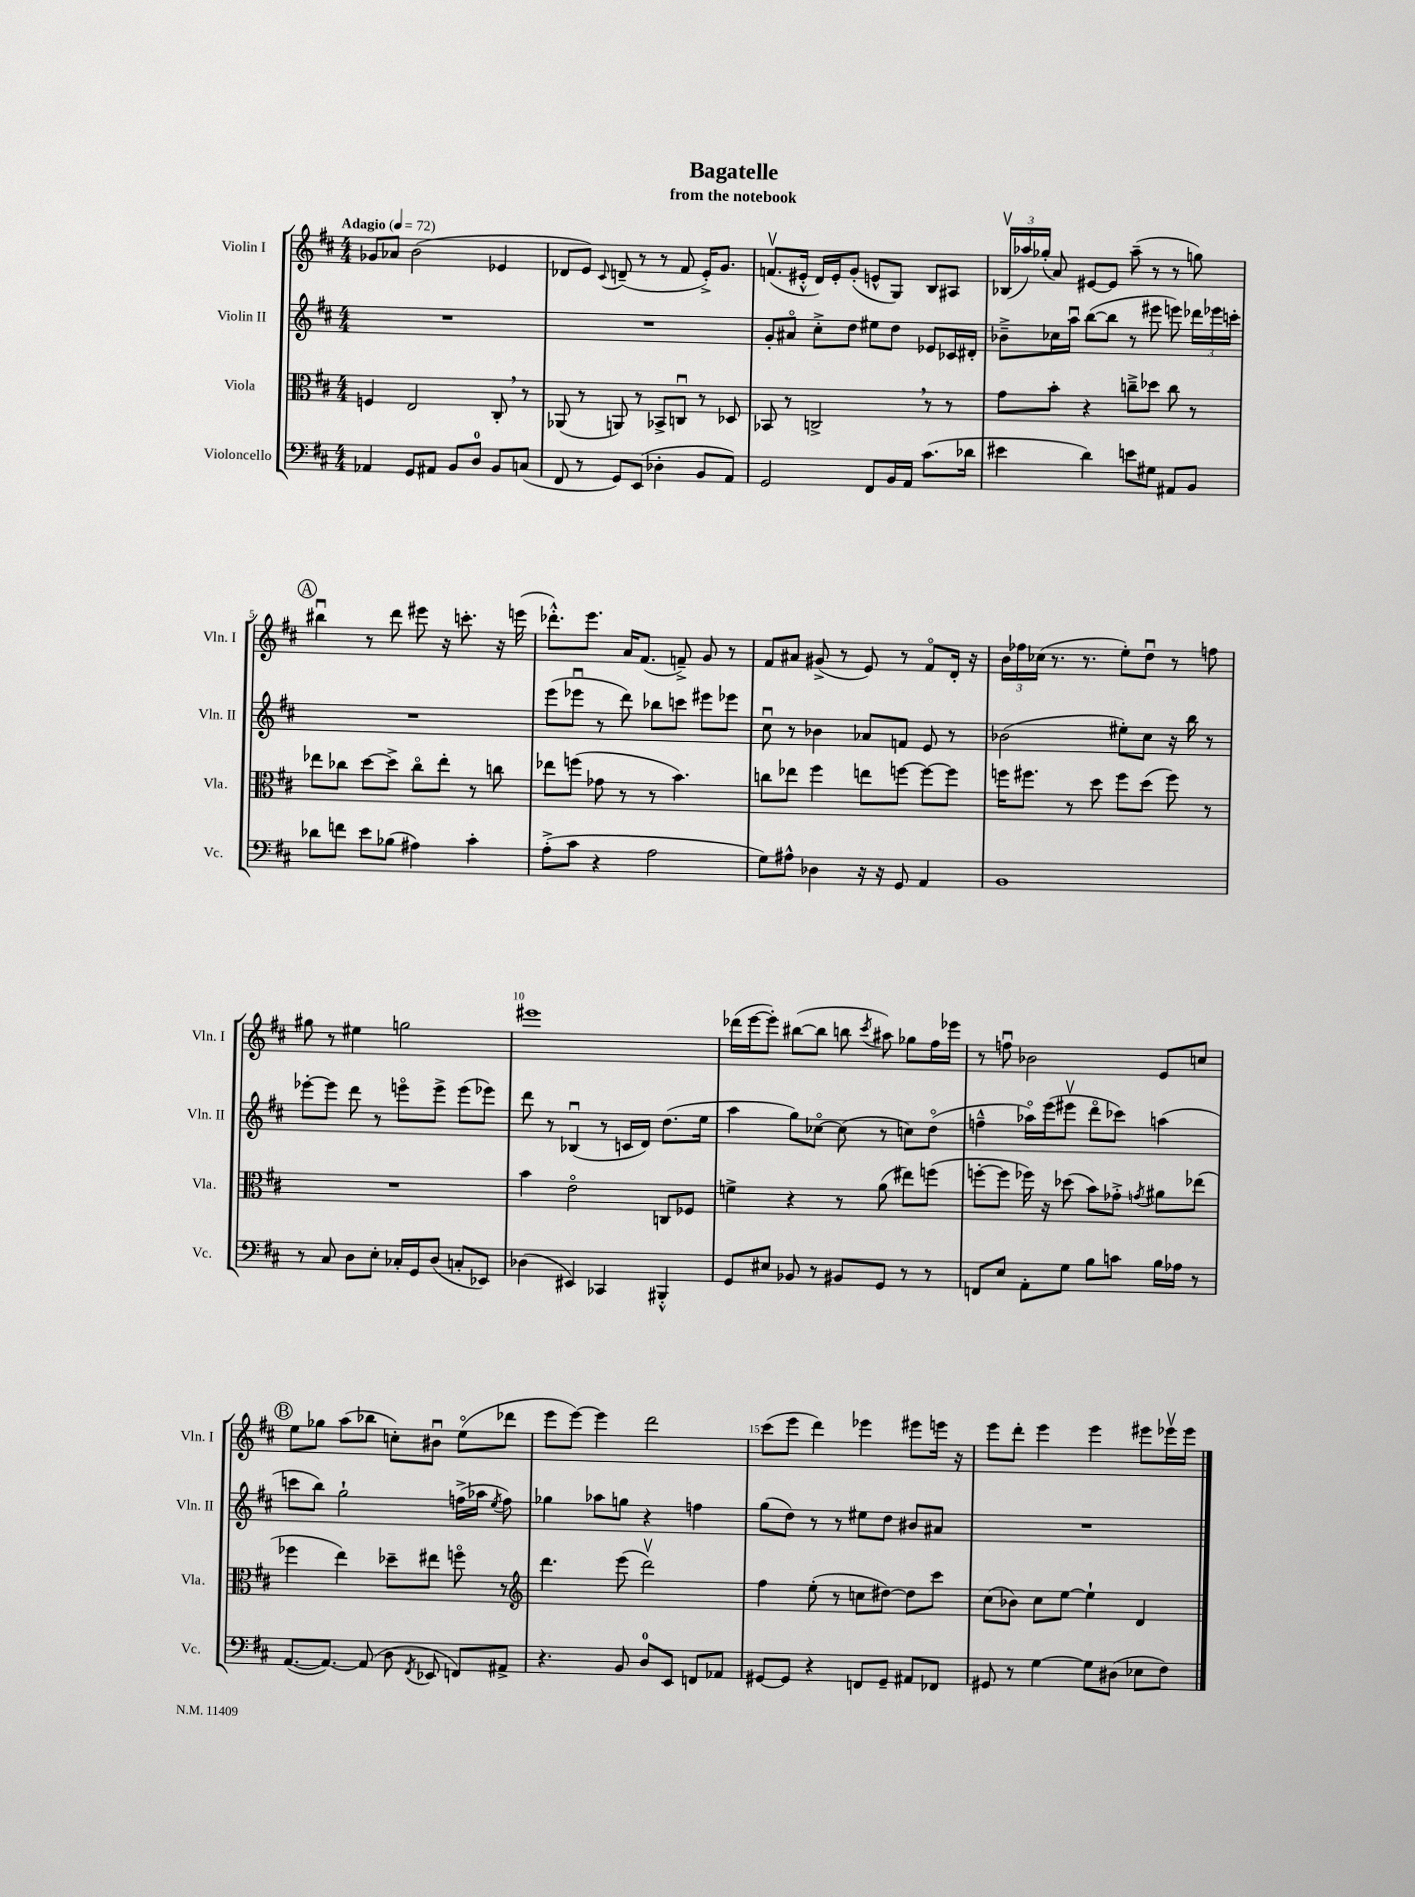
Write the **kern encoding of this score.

**kern	**kern	**kern	**kern
*staff4	*staff3	*staff2	*staff1
*clefF4	*clefC3	*clefG2	*clefG2
*k[f#c#]	*k[f#c#]	*k[f#c#]	*k[f#c#]
*M4/4	*M4/4	*M4/4	*M4/4
*MM72	*MM72	*MM72	*MM72
4AA-	4F	1r	8g-
.	.	.	8a-
8GG	2E	.	(2b
8AA#	.	.	.
8BB	.	.	.
8D	.	.	.
8BB	8C#'	.	4e-
(8C	8r	.	.
=	=	=	=
8FF#	(8AA-	1r	8d-
8r	8r	.	8e)
.	.	.	8qqc#
8GG)	8AA)	.	(8d~
(8EE	8r	.	8r
4D-'	8BB-^	.	8r
.	8Cu	.	8f#
8BB	8r	.	16e'^)
.	.	.	8.g
8AA)	8D-	.	.
=	=	=	=
2GG	8BB-	8g'	(8.fv
.	8r	8a#o	.
.	.	.	16e#'^^
.	2C^	8cc#'^	16d)
.	.	.	16e#'
.	.	8dd	(8g'
8FF#	.	8ee#	8e^^
16BB	.	8dd	8G)
16AA	.	.	.
(8.c#	8r	8e-	8B
.	8r	16c-	8A#
16d-	.	16d#'	.
=	=	=	=
4e#	8g	8b-~^	(24B-v
.	.	.	24aa-)
.	.	.	(24gg-'
.	8b'	16cc-	8a)
.	.	16aau	.
4d)	4r	([8bb	[8e#
.	.	8bb]	8e#]
8e	8cc~^	8r	(8aa-~
8G#	8dd-	8eee#	8r
8AA#	8cc	8eee)	8r
8BB	8r	24ddd-	8gg)
.	.	24eee-	.
.	.	24ccc'	.
=	=	=	=
8d-	8ee-	1r	4bb#u
8f	8cc-	.	.
8e	[8dd	.	8r
(8B-	8dd^]	.	8ddd
4A#)	8cc-o	.	8eee#
.	8ee-'	.	16r
.	.	.	8.ccc'
4c#'	8r	.	.
.	8cc	.	16r
.	.	.	(16eee
=	=	=	=
(8A'^	8ee-	(8eee	8.ddd-'^^)
8c#	(8ff	8eee-u	.
.	.	.	8.eee
4r	8g-	8r	.
.	8r	8ddd)	16a
.	.	.	(8.f#
2A	8r	8bb-	.
.	4.b)	8ccc	8f~^)
.	.	8eee#	8g
.	.	8eee-	8r
=	=	=	=
8G)	8cc	8cc#u	8f#
8A#^^	8ee-	8r	8a#
4D-	4ff#	4b-	(8g#^
.	.	.	8r
16r	8ee	8a-	8e)
16r	.	.	.
8GG	[8ff	8f	8r
4AA	8ff_	8e	8f#o
.	8ff]	8r	16d'
.	.	.	16r
=	=	=	=
1BB	16ff	(2b-	24b
.	.	.	24ff-
.	8.ff#	.	.
.	.	.	(24cc-
.	.	.	8.r
.	8r	.	.
.	.	.	8.r
.	8dd	.	.
.	8ff#	8ee#')	8ee')
.	(8dd	8cc#	8ddu
.	8ff#)	16r	8r
.	.	16bb	.
.	8r	8r	8ff
=	=	=	=
8r	1r	[8eee-'	8gg#
8C#	.	8eee-]	8r
8D	.	8ddd	4ee#
8E'	.	8r	.
16C-'	.	8eeeo	2gg
16GG	.	.	.
(8D	.	8eee^	.
8C'	.	(8eee	.
8EE-)	.	8eee-)	.
=	=	=	=
(4D-	4b	8ddd	1eee#
.	.	8r	.
4EE#)	2eo	(4B-u	.
4CC-	.	8r	.
.	.	16c	.
.	.	16d)	.
4BBB#'^^	8C	(8.dd	.
.	8F-	.	.
.	.	16ee	.
=	=	=	=
8GG	4f^	4aa	(16ddd-
.	.	.	[16eee
8E#	.	.	8eee'])
8BB-	4r	8gg)	([8bb#
8r	.	[8cc-o	8bb#]
8BB#	8r	(8cc-]	8bb
.	.	.	8qccc#
8GG	(8a	8r	8aa#)
8r	8ee#)	8cc)	8gg-
8r	(8ff	(8ddo	16ff#
.	.	.	16eee-
=	=	=	=
8FF	[8ff'	4ff~^^	8r
8E	8ff]	.	8ffu
8AA'	16ff-)	16aa-o)	2b-
.	16r	(16eee	.
8G	(8dd-	8eee#v	.
8B	8b)	8dddo	.
8c	8g-'^	8ccc-)	.
.	8qg	.	.
16B	8a#	(4aa	8e
16A-	.	.	.
8r	(8ee-	.	8cc
=	=	=	=
([8.AA	4ff-	8ccc	8ee
.	.	8bb)	8gg-
8.AA_)	.	.	.
.	4ee)	2gg`	(8aa
(8AA]	.	.	8bb-
8D	8dd-~	.	8cc')
8qFF#	.	.	.
8EE-	8ee#	.	8b#u
8FF)	8ffo	(16ff^	(8eeo
.	.	16aa-	.
.	.	8qee	.
8AA#^	8r	8ff)	8ddd-
=	=	=	=
*	*clefG2	*	*
4.r	4.ddd	4gg-	8eee
.	.	.	[8eee)
.	.	8aa-	4eee]
8BB	(8eee	8gg	.
8D	2dddv)	4r	2ddd
8EE	.	.	.
8FF	.	4ff	.
8AA-	.	.	.
=	=	=	=
[8GG#	4ff#	(8gg	(8ccc#
8GG#]	.	8dd)	8eee
4r	(8ee'	8r	4ddd)
.	8r	8r	.
8FF	8cc	8ee#	4eee-
8GG#~	[8dd#)	8dd	.
8AA#	8dd#]	8b#	8eee#
8FF-	8ccc#	8a#	16eee
.	.	.	16r
=	=	=	=
8GG#	(8cc#	1r	8eee
8r	8b-)	.	8ddd'
[4G	8cc#	.	4eee
.	[8ee	.	.
8G]	4ee`]	.	4eee
(8D#	.	.	.
8E-	4d	.	8eee#
8F#)	.	.	16eee-v
.	.	.	16eee-
==	==	==	==
*-	*-	*-	*-
